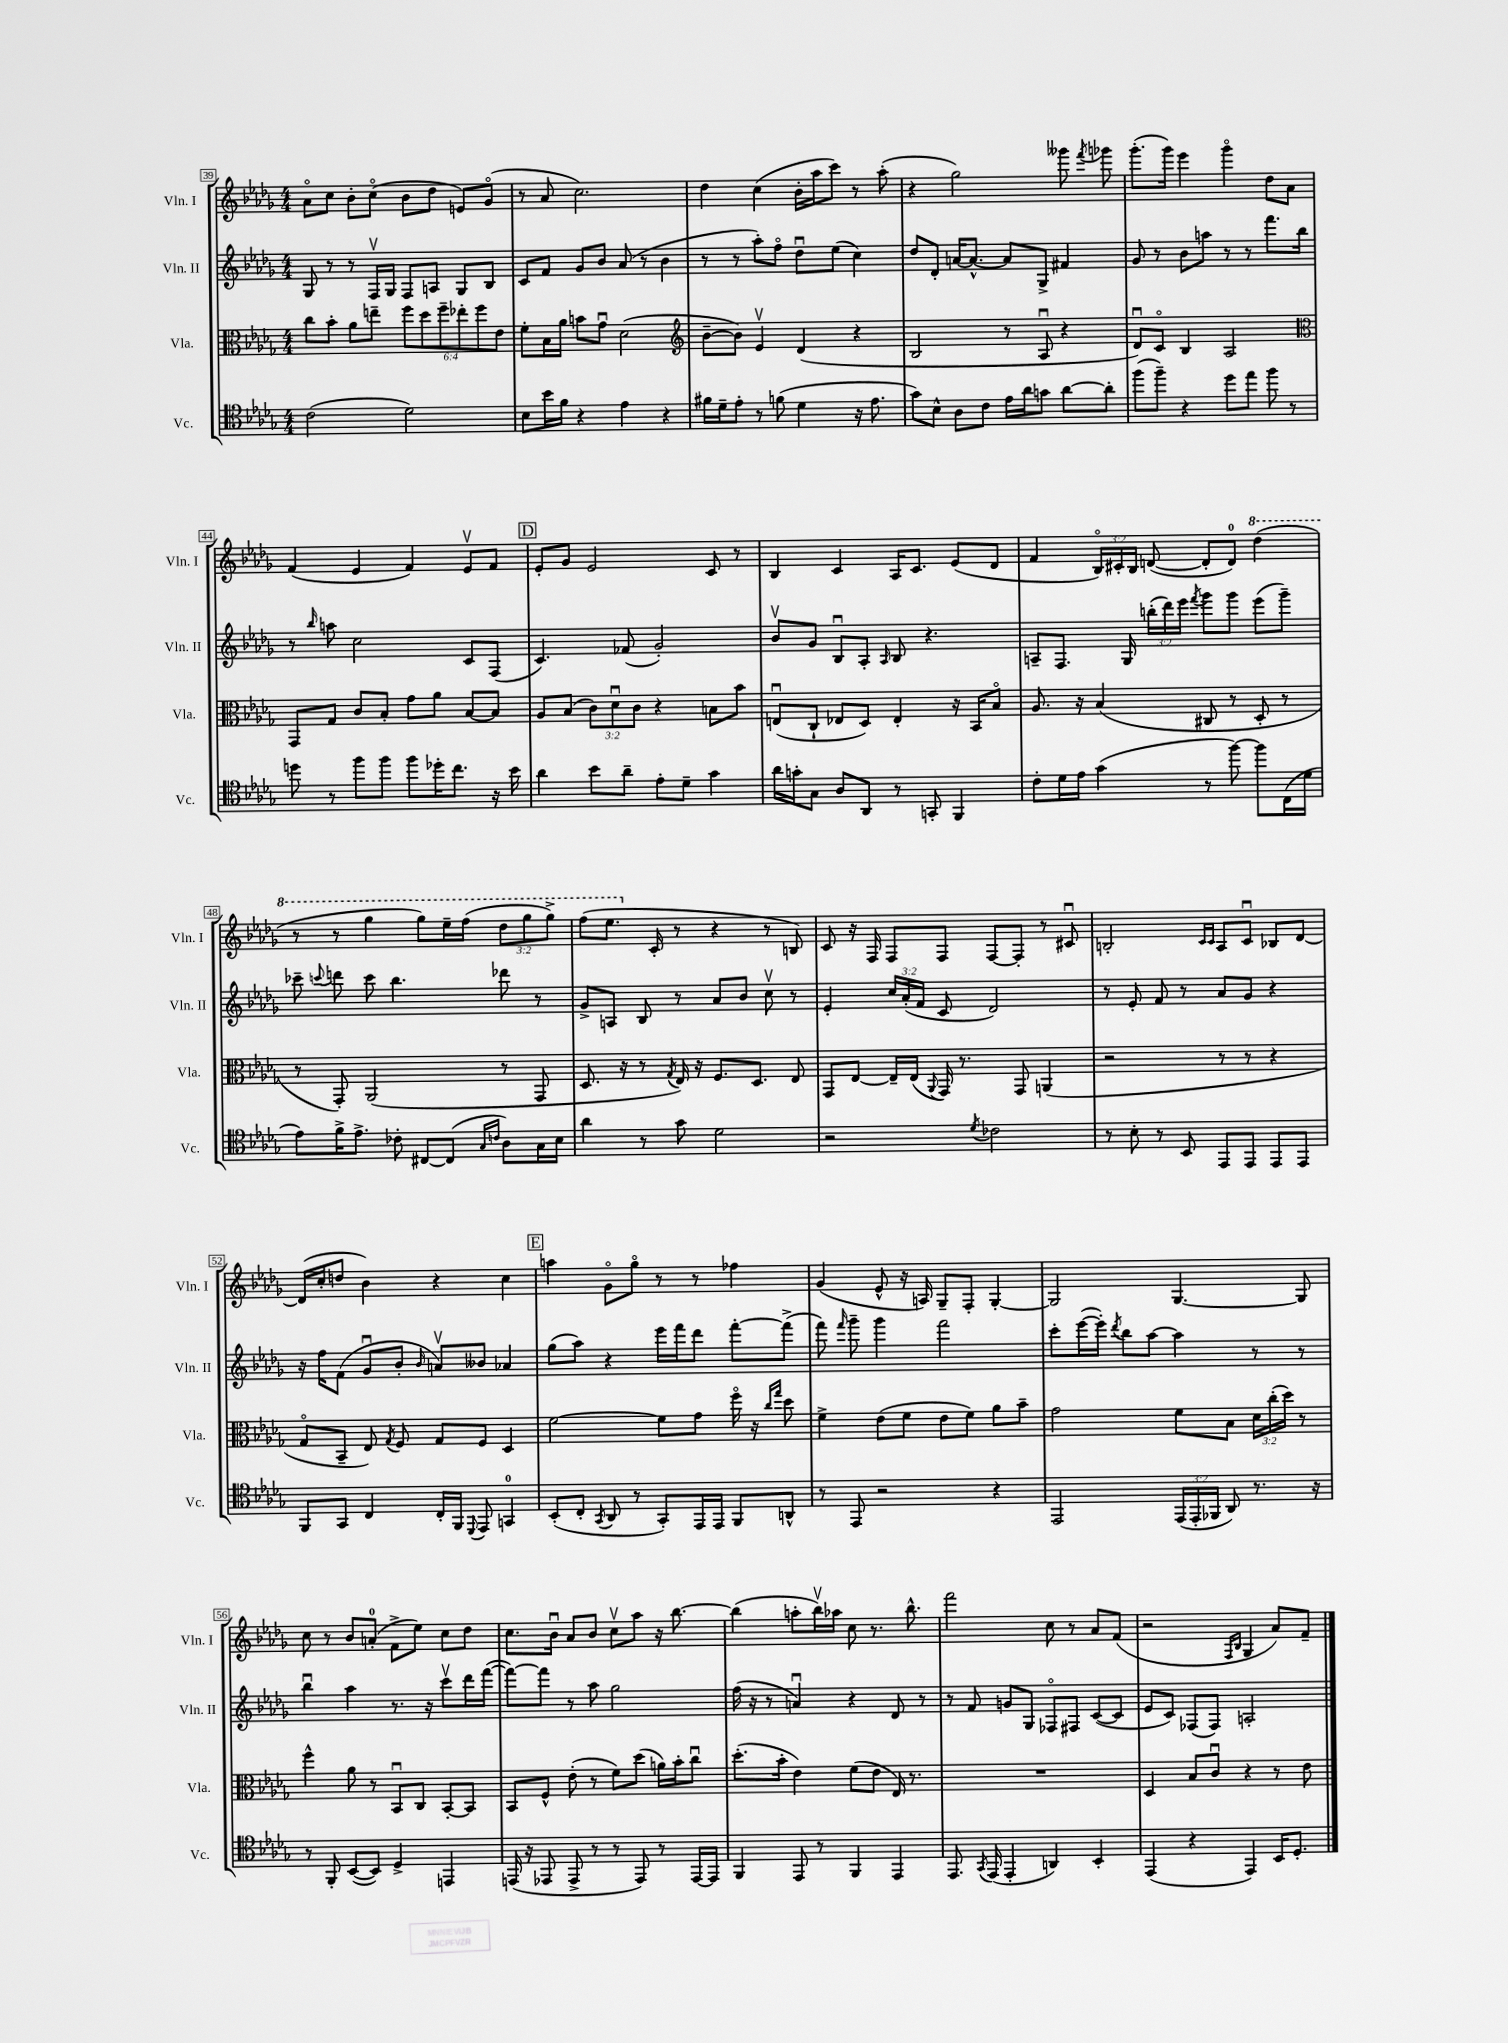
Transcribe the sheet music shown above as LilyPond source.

<<
\new StaffGroup <<
\new Staff = "s0" \with { instrumentName = "Vln. I" shortInstrumentName = "Vln. I" } {
    \clef treble \key des \major \numericTimeSignature \time 4/4 \override Staff.TupletNumber.text = #tuplet-number::calc-fraction-text
    \autoBeamOff aes'8[\flageolet c''8] bes'8[-. c''8]\flageolet( bes'8[ des''8] e'8[) ges'8]\flageolet( |
    r8 aes'8 c''2.) |
    des''4 c''4( bes'16[-. aes''16 c'''8]) r8 aes''8-.( |
    r4 ges''2) geses'''8 \acciaccatura { f'''8 } ges'''8 |
    ges'''8.[-.( ges'''16]) ees'''4 ges'''4\flageolet des''8[ aes'8] |
    f'4( ees'4 f'4) ees'8[\upbow f'8] |
    \mark \markup { \box "D" } ees'8[-. ges'8] ees'2 c'8 r8 |
    bes4 c'4 aes16[ c'8.] ees'8[( des'8] |
    f'4 \tuplet 3/2 { bes16[\flageolet) cis'16-. bes16] } d'8~( d'8[-. d'8]-0) \ottava #1 des'''4( |
    r8 r8 ges'''4 ges'''8[) ees'''16-- f'''16]( \tuplet 3/2 { des'''8[ ges'''8 ges'''8]->) } |
    f'''8[( ees'''8.] \ottava #0 c'16-. r8 r4 r8 b8) |
    c'8 r16 f16 f8[ f8] f8[~ f8]-. r8 cis'8\downbow |
    b2-. \grace { c'16[ c'16] } aes8[ c'8]\downbow bes8[ des'8]~ |
    des'16[( c''16-. d''8] bes'4) r4 c''4 |
    \mark \markup { \box "E" } a''4 ges'8[\flageolet ges''8]\flageolet r8 r8 fes''4 |
    ges'4( ees'8-^ r16 a16) ges8[-- f8]-. ges4~-. |
    ges2 ges4.~ ges8 |
    c''8 r8 bes'8[ a'8]-0-.( f'8[-> ees''8]) c''8[ des''8] |
    c''8.[ bes'16]\downbow aes'8[ bes'8] c''8[\upbow aes''8] r16 bes''8.~ |
    bes''4( a''8[-. bes''16\upbow) aes''16] c''8 r8. bes''8.-^ |
    f'''2 c''8 r8 aes'8[ f'8]( |
    r2 \grace { f16[ bes16] } ges4 aes'8[) f'8]-- \bar "|." |
}
\new Staff = "s1" \with { instrumentName = "Vln. II" shortInstrumentName = "Vln. II" } {
    \clef treble \key des \major \numericTimeSignature \time 4/4 \override Staff.TupletNumber.text = #tuplet-number::calc-fraction-text
    \autoBeamOff ges8 r8 r8 f16[\upbow ges16] f8[ a8] ges8[ bes8] |
    c'8[ f'8] ges'8[ bes'8] aes'8( r8 bes'4 |
    r8 r8 aes''8[-.) f''8]\flageolet des''8[\downbow ees''8]( c''4) |
    des''8[ des'8]-. a'16[~ a'8.]~-^ a'8[ ges8]-> fis'4 |
    ges'8 r8 bes'8[ a''8] r8 r8 f'''8.[ bes''16] |
    r8 \grace { bes''16 } a''8 c''2 c'8[ f8]( |
    \mark \markup { \box "D" } c'4.) fes'8( ges'2-.) |
    bes'8[\upbow ges'8] bes8[\downbow aes8]-. \grace { aes16 } bes8 r4. |
    a8[-- f8.] ges16 \tuplet 3/2 { b''16[-.( des'''16) ees'''16] } \acciaccatura { f'''8 } ges'''8[ ges'''8] ees'''8[( ges'''8]--) |
    ces'''8-- \appoggiatura { c'''8 } d'''8 c'''8 bes''4. des'''8 r8 |
    ges'8[-> a8] bes8 r8 aes'8[ bes'8] c''8\upbow r8 |
    ees'4-. \tuplet 3/2 { c''16[ aes'16-.( f'16] } c'8 des'2) |
    r8 ees'8-. f'8 r8 aes'8[ ges'8] r4 |
    r16 f''16[ f'8]( ges'8[\downbow bes'8]-. \grace { bes'16 } a'8[\upbow) beses'8] aes'4 |
    \mark \markup { \box "E" } ges''8[( aes''8]) r4 ees'''16[ f'''16 des'''8] f'''8[~-. f'''8]->( |
    f'''8) \grace { f'''16 } ges'''8-- ges'''4 f'''2 |
    c'''8[-. ees'''16~( ees'''16]-.) \acciaccatura { des'''8 } bes''8[ aes''8]~ aes''4 r8 r8 |
    bes''4\downbow aes''4 r8. r16 c'''8[\upbow des'''16 f'''16]~( |
    f'''8[~) f'''8] r8 aes''8 ges''2 |
    f''16( r16 r8 a'4\downbow) r4 des'8 r8 |
    r8 f'8 g'8[ ges8] fes8[\flageolet fis8] c'8[~( c'8] |
    ees'8[ c'8]) fes8[( fes8]) a2-. \bar "|." |
}
\new Staff = "s2" \with { instrumentName = "Vla." shortInstrumentName = "Vla." } {
    \clef alto \key des \major \numericTimeSignature \time 4/4 \override Staff.TupletNumber.text = #tuplet-number::calc-fraction-text
    \autoBeamOff c''8[ bes'8]-. aes'8[ e''8]-- \tuplet 6/4 { f''8[ des''8 f''8-- ees''8-. f''8 ees'8] } |
    f'8[-. bes16 aes'16] b'8[ ges'8]\downbow des'2( |
    \clef treble bes'8[~-- bes'8]) ees'4\upbow des'4( r4 |
    bes2 r8 aes8\downbow r4 |
    des'8[\downbow) c'8]\flageolet bes4 aes2 |
    \clef alto ges,8[ ges8] c'8[ bes8]-. ges'8[ aes'8] bes8[~ bes8] |
    \mark \markup { \box "D" } aes8[ bes8]( \tuplet 3/2 { c'8[) des'8\downbow c'8] } r4 b8[ bes'8] |
    e8[\downbow( c8]-! ees8[ des8]) ees4-. r16 bes,16[ bes8]\flageolet |
    aes8. r16 bes4( cis8 r8 des8-. r8 |
    r8 ges,8-.) aes,2( r8 ges,8 |
    des8. r16 r8 \acciaccatura { ges8 } ees16) r16 f8.[ des8.] ees8 |
    ges,8[ ees8]~ ees16[-- ees16]( \appoggiatura { aes,8 } ges,16) r8. ges,8 a,4( |
    r2 r8 r8 r4 |
    ges8[\flageolet bes,8]-- ees8) \acciaccatura { ges8 } f8 ges8[ f8] des4 |
    \mark \markup { \box "E" } f'2~ f'8[ ges'8] f''16\flageolet r16 \grace { c''16[ ges''16] } des''8 |
    f'4-> ees'8[( f'8] ees'8[ f'8]) aes'8[ bes'8]-- |
    ges'2 f'8[ bes8] \tuplet 3/2 { des'16[ c''16-.( des''16]) } r8 |
    f''4-^ aes'8 r8 bes,8[\downbow c8] bes,8[~-. bes,8] |
    bes,8[ f8]-^ ees'8-.( r8 f'8[) des''8]( a'16[) bes'16-. c''8]\downbow |
    des''8.[-.( bes'16]-. ees'4) f'8[( ees'8] ees16) r8. |
    R1 |
    des4 bes8[ c'8]\downbow r4 r8 ees'8 \bar "|." |
}
\new Staff = "s3" \with { instrumentName = "Vc." shortInstrumentName = "Vc." } {
    \clef tenor \key des \major \numericTimeSignature \time 4/4 \override Staff.TupletNumber.text = #tuplet-number::calc-fraction-text
    \autoBeamOff c'2( des'2) |
    bes8[ bes'16 f'16] r4 ees'4 r4 |
    fis'16[ des'16-- ees'8]-. r8 f'8( des'4 r16 ees'8. |
    ges'8[) bes8]-^ aes8[ c'8] ees'16[ aes'16 g'8] aes'8[~ aes'8]-. |
    f''8[( f''8]--) r4 des''8[ ees''8] f''8 r8 |
    d''8 r8 f''8[ f''8] f''8[ des''16-. c''8.] r16 bes'16 |
    \mark \markup { \box "D" } aes'4 bes'8[ aes'8]-- ees'8[-. des'8]-- ges'4 |
    aes'16[ g'16-. ges8] aes8[ aes,8] r8 g,8-. f,4 |
    c'8[-. des'16 ees'16] ges'4( r8 f''8~) f''8[ c16( des'16] |
    ees'8[) f'16-> ees'8.]-> ces'8-. cis8[~ cis8]( \grace { ges16[ c'16] } aes8[) ges16 bes16] |
    aes'4 r8 ges'8 des'2 |
    r2 \acciaccatura { des'8 } ces'2 |
    r8 bes8-. r8 bes,8 ees,8[ ees,8] ees,8[ ees,8] |
    f,8[ ges,8] c4 c16[-. f,16] \appoggiatura { des,8 } ees,8 g,4-0 |
    \mark \markup { \box "E" } bes,8[-.( c8]-. \acciaccatura { ges,8 } aes,8 r8 ges,8[-.) ees,16 ees,16] f,8[ a,8]-^ |
    r8 ees,8 r2 r4 |
    ees,2 \tuplet 3/2 { ees,16[( ees,16-. fes,16] } aes,8) r8. r16 |
    r8 f,8-. bes,8[~( bes,8]) des4-> e,4 |
    e,16( r16 ees,8 ees,8-> r8 r8 ees,8) r8 ees,16[~ ees,16] |
    f,4 ees,8 r8 f,4 ees,4 |
    ees,8. \acciaccatura { ges,8 } ees,16( ees,4-. a,4) bes,4-. |
    ees,4( r4 ees,4) bes,16[ des8.]-. \bar "|." |
}
>>
>>
\layout { \context { \Score currentBarNumber = #39 \override BarNumber.stencil = #(make-stencil-boxer 0.1 0.3 ly:text-interface::print) } }
